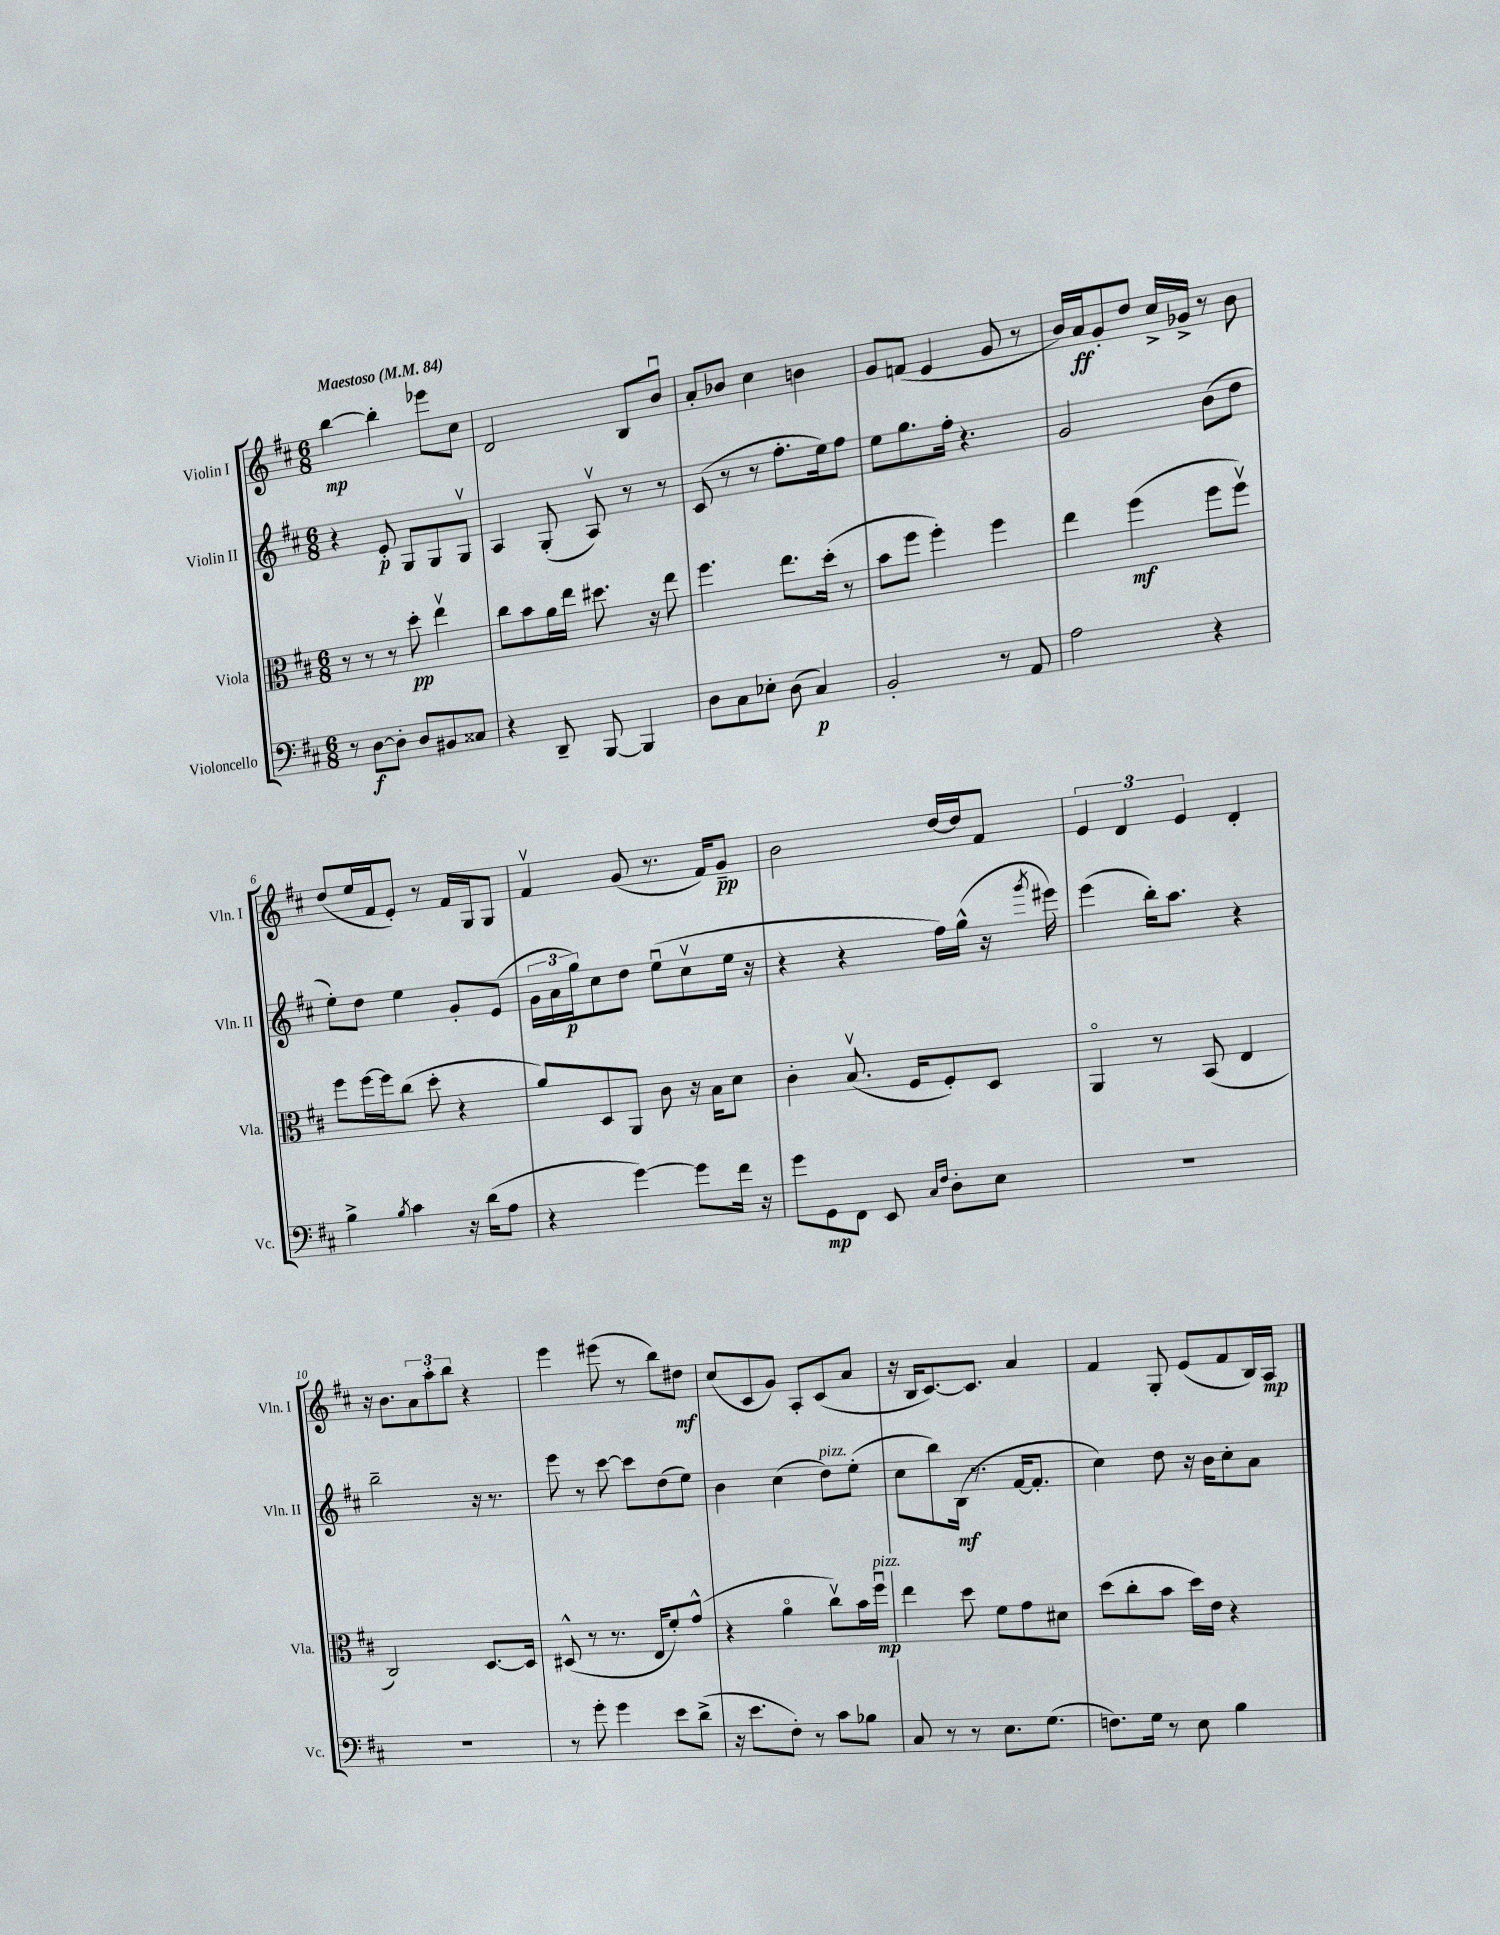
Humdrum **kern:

**kern	**kern	**kern	**kern
*staff4	*staff3	*staff2	*staff1
*clefF4	*clefC3	*clefG2	*clefG2
*k[f#c#]	*k[f#c#]	*k[f#c#]	*k[f#c#]
*M6/8	*M6/8	*M6/8	*M6/8
*MM84	*MM84	*MM84	*MM84
8r	8r	4r	[4bb\
[8D\L	8r	.	.
8D'\]J	8r	8e'/	4bb'\]
8D/L	8dd'\	8G/L	.
8BB#/	4eev\	8G/	8eee-\L
8C##/J	.	8Gv/J	8cc#\J
=	=	=	=
4r	8cc#\L	4A/	2d/
.	8b\	.	.
8DD~/	16a\L	(8G'/	.
.	16ee\JJ	.	.
[8BBB/	8.dd#\	8Av/)	.
4BBB/]	.	8r	8B/L
.	16r	.	.
.	8ee\	8r	8bu/J
=	=	=	=
8D\L	4.ff#\	(8c#/	8a'/L
8C#\	.	8r	8b-/J
8E-'\J	.	8r	4cc#\
(8D\	8.ee\L	8.ff#'\L	.
4C#/)	.	.	4b\
.	(16dd'\Jk	16ee\k)	.
.	8r	8ff#\J	.
=	=	=	=
2BB'/	8b\L	8ee\L	8g/L
.	8ff#\J	8.gg\	(8f/J
.	4ff#'\)	.	4e/
.	.	16ff#'\Jk	.
.	.	4.r	.
8r	4ff#\	.	8g/
8AA/	.	.	8r
=	=	=	=
2A\	4ee\	2g/	16b/LL)
.	.	.	16a/J
.	.	.	8g'/
.	(4ff#\	.	8dd/J
.	.	.	16cc#^/LL
.	.	.	16g-^/JJ
4r	8ff#\L	(8b\L	8r
.	8ff#v\J)	8dd\J	8b\
=	=	=	=
4B^\	8ff#\L	8ee'\L)	(8dd/L
.	[16ff#\L	8dd\J	16ee/L
.	16ff#\]J	.	16f#/J
8qB/	.	.	.
4c#\	(8cc#\J	4ee\	8e'/J)
.	8dd'\	.	8r
16r	4r	8g'/L	16f#/LL
(16d\LK	.	.	16G/J
8A\J	.	(8e/J	8G/J
=	=	=	=
4r	8a/L)	24g\LL	4f#v/
.	.	24a\	.
.	.	24gg\J)	.
.	8D/	8cc#\	.
[4g\)	8AA/J	8dd\J	(8g/
.	8c#\	(8eeu\L	8.r
8g\]L	16r	8cc#v\	.
.	16B\LK	.	16f#/LK)
16f#\Jk	8d\J	16ee\Jk	8g~/J
16r	.	16r	.
=	=	=	=
8g\L	4c#'\	4r	2b\
8GG\	.	.	.
8FF#\J	(8.Bv/	4r	.
8EE/	.	.	.
.	16F#/LK	.	.
16qqC#/LL	.	.	.
16qqF#/JJ	.	.	.
8D'\L	8F#'/)	16ff#\LL)	[16dd/LL
.	.	(16gg^^\JJ	16dd/]J
8E\J	8D/J	16r	8f#/J
.	.	8qggg/	.
.	.	16eee#\)	.
=	=	=	=
2.r	4AAo/	(4eee\	6e/
.	.	.	6d/
.	8r	16bb'\LK)	.
.	.	8.aa\J	.
.	.	.	6e/
.	(8BB/	.	.
.	4E/	4r	4d'/
=	=	=	=
2.r	2C#/)	2bb~\	16r
.	.	.	8.b\L
.	.	.	12a\
.	.	.	12aa'\
.	.	.	12bb\J
.	[8.D/L	16r	4r
.	.	8.r	.
.	16D/]Jk	.	.
=	=	=	=
8r	(8D#^^/	8eee\	4eee\
8g'\	8r	8r	.
4g\	8.r	[8ccc#\	(8eee#\
.	.	8ccc#\]L	8r
.	16E/LK	.	.
8e\L	8f#'/)	(8dd\	8bb\L)
(8d^\J	(8g^^/J	8ee\J)	8dd#\J
=	=	=	=
16r	4r	4b\	(8cc#/L
8.e\L	.	.	.
.	.	.	8c#/
8F#'\J)	4ao\	(4cc#\	8g/J)
8r	.	.	8A'/L
8c#\L	8cc#v\L)	8dd\L)	(8c#/
8B-\J	16b\L	(8ee'\J	8a/J
.	16ff#u\JJ	.	.
=	=	=	=
8C#/	4ee\	8cc#\L	16r
.	.	.	16B/LK
8r	.	8bb\)	[8.c#/)
8r	8dd\	(16B\Jk	.
.	.	8.r	8.c#/]J
8.E\L	8f#\L	.	.
.	8g\	[16f#/LK	4a/
(8.G\J	.	8.f#'/]J	.
.	8d#\J	.	.
=	=	=	=
8.F\L)	(8dd\L	4cc#\)	4f#/
.	8cc#'\	.	.
16G\Jk	.	.	.
8r	8b\J	8dd\	8G'/
8E\	16dd\LL)	16r	(8e/L
.	16e\JJ	16b\LK	.
4B\	4r	8cc#'\	8f#/
.	.	8a\J	16B/L)
.	.	.	16A/JJ
==	==	==	==
*-	*-	*-	*-
